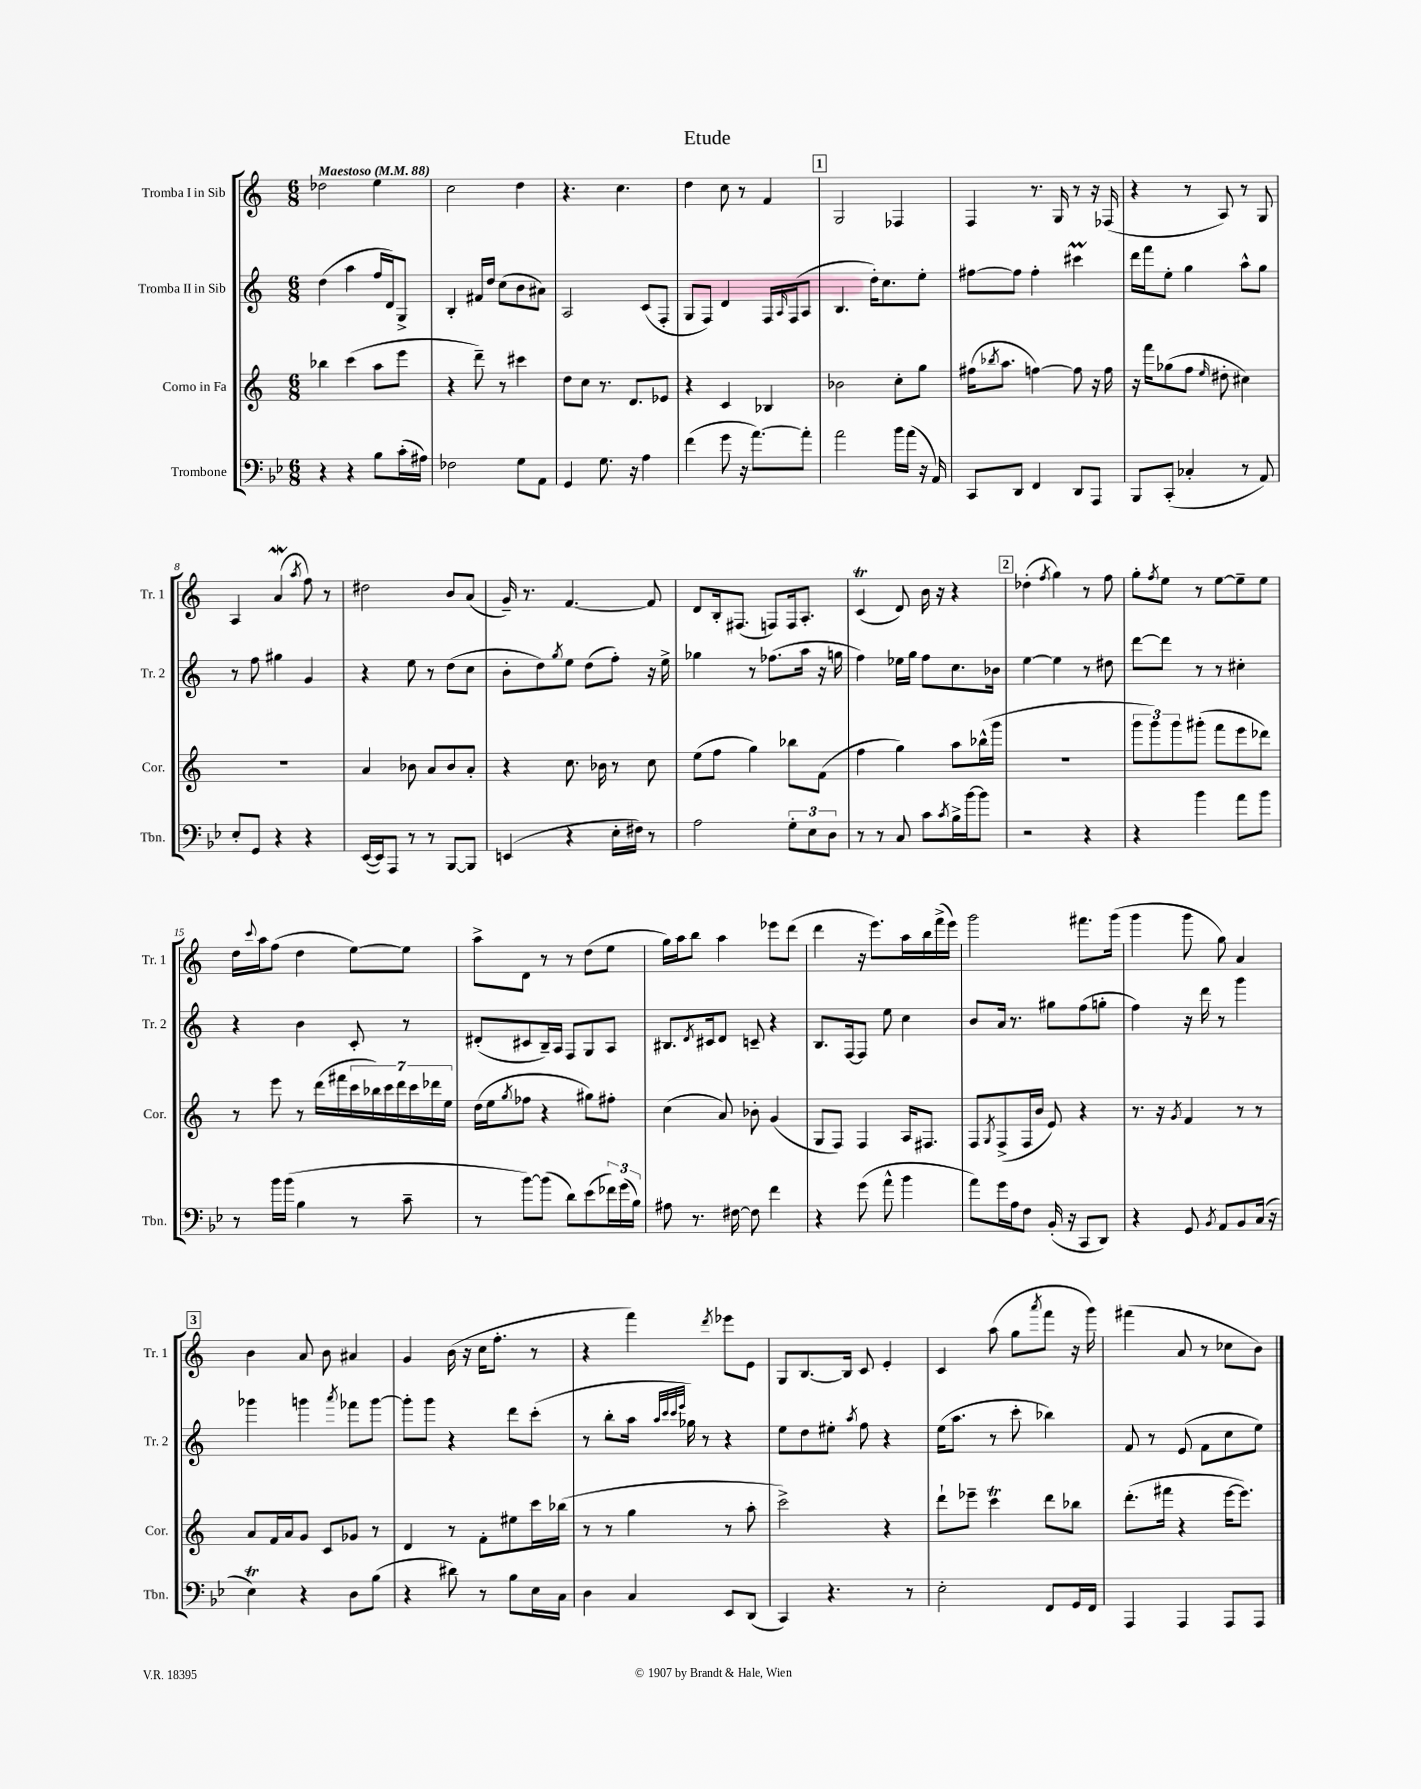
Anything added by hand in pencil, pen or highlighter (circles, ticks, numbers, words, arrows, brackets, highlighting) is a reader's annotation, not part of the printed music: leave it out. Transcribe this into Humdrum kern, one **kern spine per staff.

**kern	**kern	**kern	**kern
*staff4	*staff3	*staff2	*staff1
*clefF4	*clefG2	*clefG2	*clefG2
*k[b-e-]	*k[]	*k[]	*k[]
*M6/8	*M6/8	*M6/8	*M6/8
*MM88	*MM88	*MM88	*MM88
4r	4bb-	(4dd	2dd-
4r	(4ccc	4aa	.
8B-	8aa	16ff	4ee
.	.	16d)	.
(16c'	8eee	8G^	.
16A#)	.	.	.
=	=	=	=
2F-	4r	4B'	2cc
.	8ddd~)	16f#	.
.	.	16dd	.
.	8r	(8cc	.
8G	4ccc#	8b	4dd
8AA	.	8a#)	.
=	=	=	=
4GG	8dd	2A	4.r
.	8cc	.	.
8.G	8.r	.	.
.	.	.	4.cc
16r	8.d	.	.
4A	.	(8c	.
.	8e-	8F'	.
=	=	=	=
(4f	4r	8G	4dd
.	.	8F)	.
8g	4c	4d	8cc
16r	.	.	8r
[8.a)	.	.	.
.	4B-	16F	4f
.	.	16qqA	.
.	.	(16F	.
8a']	.	8A	.
=	=	=	=
2a	2b-	4.B	2G
.	.	16dd')	.
.	.	8.cc	.
16b-	8cc'	.	4F-
(16a	.	.	.
16r	8gg	8ee'	.
16AA)	.	.	.
=	=	=	=
8CC	(16ff#	[8ff#	4F
.	8qbb-	.	.
.	8.aa	.	.
8DD	.	8ff#]	.
4FF	[4ff)	4ff#'	8.r
.	.	.	16G
8DD	8ff]	4ccc#	8r
8AAA	16r	.	16r
.	16ff	.	(16F-
=	=	=	=
8BBB-	16r	16ddd	4r
.	16fff	16fff	.
(8CC'	(8gg-	8ee'	.
4C-'	8ff	4gg	8r
.	16qqee	.	.
.	8dd#'	.	8A)
8r	4cc#)	8aa^^	8r
8AA)	.	8gg	8G
=	=	=	=
8E-'	2.r	8r	4A
8GG	.	8ff	.
4r	.	4gg#	(4a
.	.	.	8qaa
4r	.	4g	8ff)
.	.	.	8r
=	=	=	=
([16EE-	4a	4r	2dd#
16EE-])	.	.	.
8AAA	.	.	.
8r	8b-	8ee	.
8r	8a	8r	.
[8BBB-	8b-	(8dd	8b
8BBB-]	8a'	8cc	(8a
=	=	=	=
(4EE	4r	8b'	16g~)
.	.	.	8.r
.	.	8dd)	.
.	.	8qgg	.
4r	8.cc	8ee	[4.f
.	.	(8dd	.
.	16b-	.	.
16E-'	8r	8ff')	.
16F#)	.	.	.
8r	8cc	16r	8f]
.	.	16ee^	.
=	=	=	=
2A	(8ee	4gg-	8d
.	8ff	.	16B'
.	.	.	(8.F#
.	4gg)	8r	.
.	.	(8.ff-	8F)
12G'	8bb-	.	16F
.	.	16aa	8.A'
12E-	.	.	.
.	(8f	16r	.
12D	.	.	.
.	.	16gg	.
=	=	=	=
8r	4ff	4ff)	(4c
8r	.	.	.
8C	4gg)	16ee-	8d)
.	.	16gg	.
8c	.	8ff	16b
.	.	.	16r
8qc	.	.	.
16B-^	8aa	8.cc	4r
[16b-	.	.	.
8b-]	(16bb-^^	.	.
.	16ggg	16b-	.
=	=	=	=
2r	2.r	[4ee	(4dd-'
.	.	.	8qff
.	.	4ee]	4gg)
4r	.	8r	8r
.	.	8dd#	8ff
=	=	=	=
4r	12ggg	[8ddd	8gg'
.	12ggg)	.	.
.	.	.	8qff
.	.	8ddd]	8ee
.	12ggg	.	.
4b-	(8ggg#'	8r	8r
.	8fff	8r	[8ee
8a	8eee	4cc#'	8ee~]
8b-	8ddd-)	.	8ee
=	=	=	=
8r	8r	4r	16dd
.	.	.	8qqccc
.	.	.	16aa
16b-	8eee	.	(8ff
(16b-	.	.	.
4B-	8r	4b	4dd
.	(16ddd	.	.
.	16fff#	.	.
8r	28ccc	8c'	[8ee)
.	28bb-)	.	.
.	28ccc	.	.
.	28ddd	.	.
8c~	.	8r	8ee]
.	28ccc	.	.
.	28ddd-	.	.
.	28ee	.	.
=	=	=	=
8r	(16dd	(8d#'	8aa^
.	16ee	.	.
.	8qgg	.	.
[8b-)	8ff-	8c#	8d
(8b-]	4r	16B~)	8r
.	.	16A	.
8d)	.	8F	8r
(8e-	8gg#)	8G	(8dd
24f-)	8ff#'	8A	8ee
(24g	.	.	.
24B-)	.	.	.
=	=	=	=
8A#	(4cc	8.B#	16gg)
.	.	.	16aa
8.r	.	.	8bb
.	.	8qd	.
.	.	16c#	.
.	8a)	8d	4aa
[16F#	.	.	.
8F#]	8b-'	8c~	.
4f	(4g	4r	8eee-
.	.	.	(8ddd
=	=	=	=
4r	8G	8.B	4ddd
.	8F)	.	.
.	.	[16F	.
(8g	4F	8F]	16r
.	.	.	8.eee)
8a^^	.	8ee	.
4b-	16A	4cc	16aa
.	8.F#	.	16bb
.	.	.	(16fff^
.	.	.	16eee)
=	=	=	=
8a)	8F	8b	2ggg
.	8qG	.	.
16g	(8F^	16a	.
16A	.	8.r	.
8F	16F	.	.
.	16b	.	.
(16BB-'	8e)	8gg#	.
16r	.	.	.
8CC	4r	(8ff	8.fff#
8DD)	.	8gg'	.
.	.	.	(16ggg
=	=	=	=
4r	8.r	4ff)	4ggg
.	16r	.	.
.	8qg	.	.
8GG	4f	16r	8ggg
.	.	16ddd	.
8qBB-	.	.	.
8AA	.	8r	8gg)
8BB-	8r	4ggg	4a
(16C	8r	.	.
16r	.	.	.
=	=	=	=
4E-)	8a	4ggg-	4b
.	16f	.	.
.	16a	.	.
4r	8g	4ggg	8a
.	8c	.	8b
.	.	8qaaa	.
8D	8g-	8fff-	4a#
(8B-	8r	[8ggg	.
=	=	=	=
4r	4d	8ggg']	4g
.	.	8ggg	.
8d#)	8r	4r	(16b
.	.	.	16r
8r	8f'	.	16cc
.	.	.	8.ff'
8B-	8ee#	8ddd	.
16E-	16ccc	(8ccc'	8r
16C	(16bb-	.	.
=	=	=	=
4D	8r	8r	4r
.	8r	8bb'	.
4C	4gg	16aa	4fff)
.	.	32qqaa	.
.	.	32qqccc	.
.	.	32qqccc	.
.	.	32qqeee	.
.	.	16gg-)	.
.	.	8r	.
.	.	.	8qddd
8EE-	8r	4r	8eee-
(8DD	8aa'	.	8e
=	=	=	=
4CC)	2ccc^)	8ee	8G
.	.	8dd	[8.B
4.r	.	8ee#'	.
.	.	.	16B]
.	.	8qaa	.
.	.	8ff	8c
.	4r	4r	4e'
8r	.	.	.
=	=	=	=
2E-'	8ddd`	(16ee	4c
.	.	8.aa	.
.	8eee-~	.	.
.	4ccc	8r	(8aa
.	.	8ccc'	8gg
.	.	.	8qaaa
8FF	8ddd	4bb-)	8fff
16GG	8bb-	.	16r
16FF	.	.	16ggg)
=	=	=	=
4AAA	(8.ddd'	8f	(4fff#
.	.	8r	.
.	16fff#	.	.
4AAA	4r	(8e	8a
.	.	8f	8r
8AAA	[16eee	8cc	8cc-
.	8.eee])	.	.
8AAA	.	8ee)	8b)
==	==	==	==
*-	*-	*-	*-
